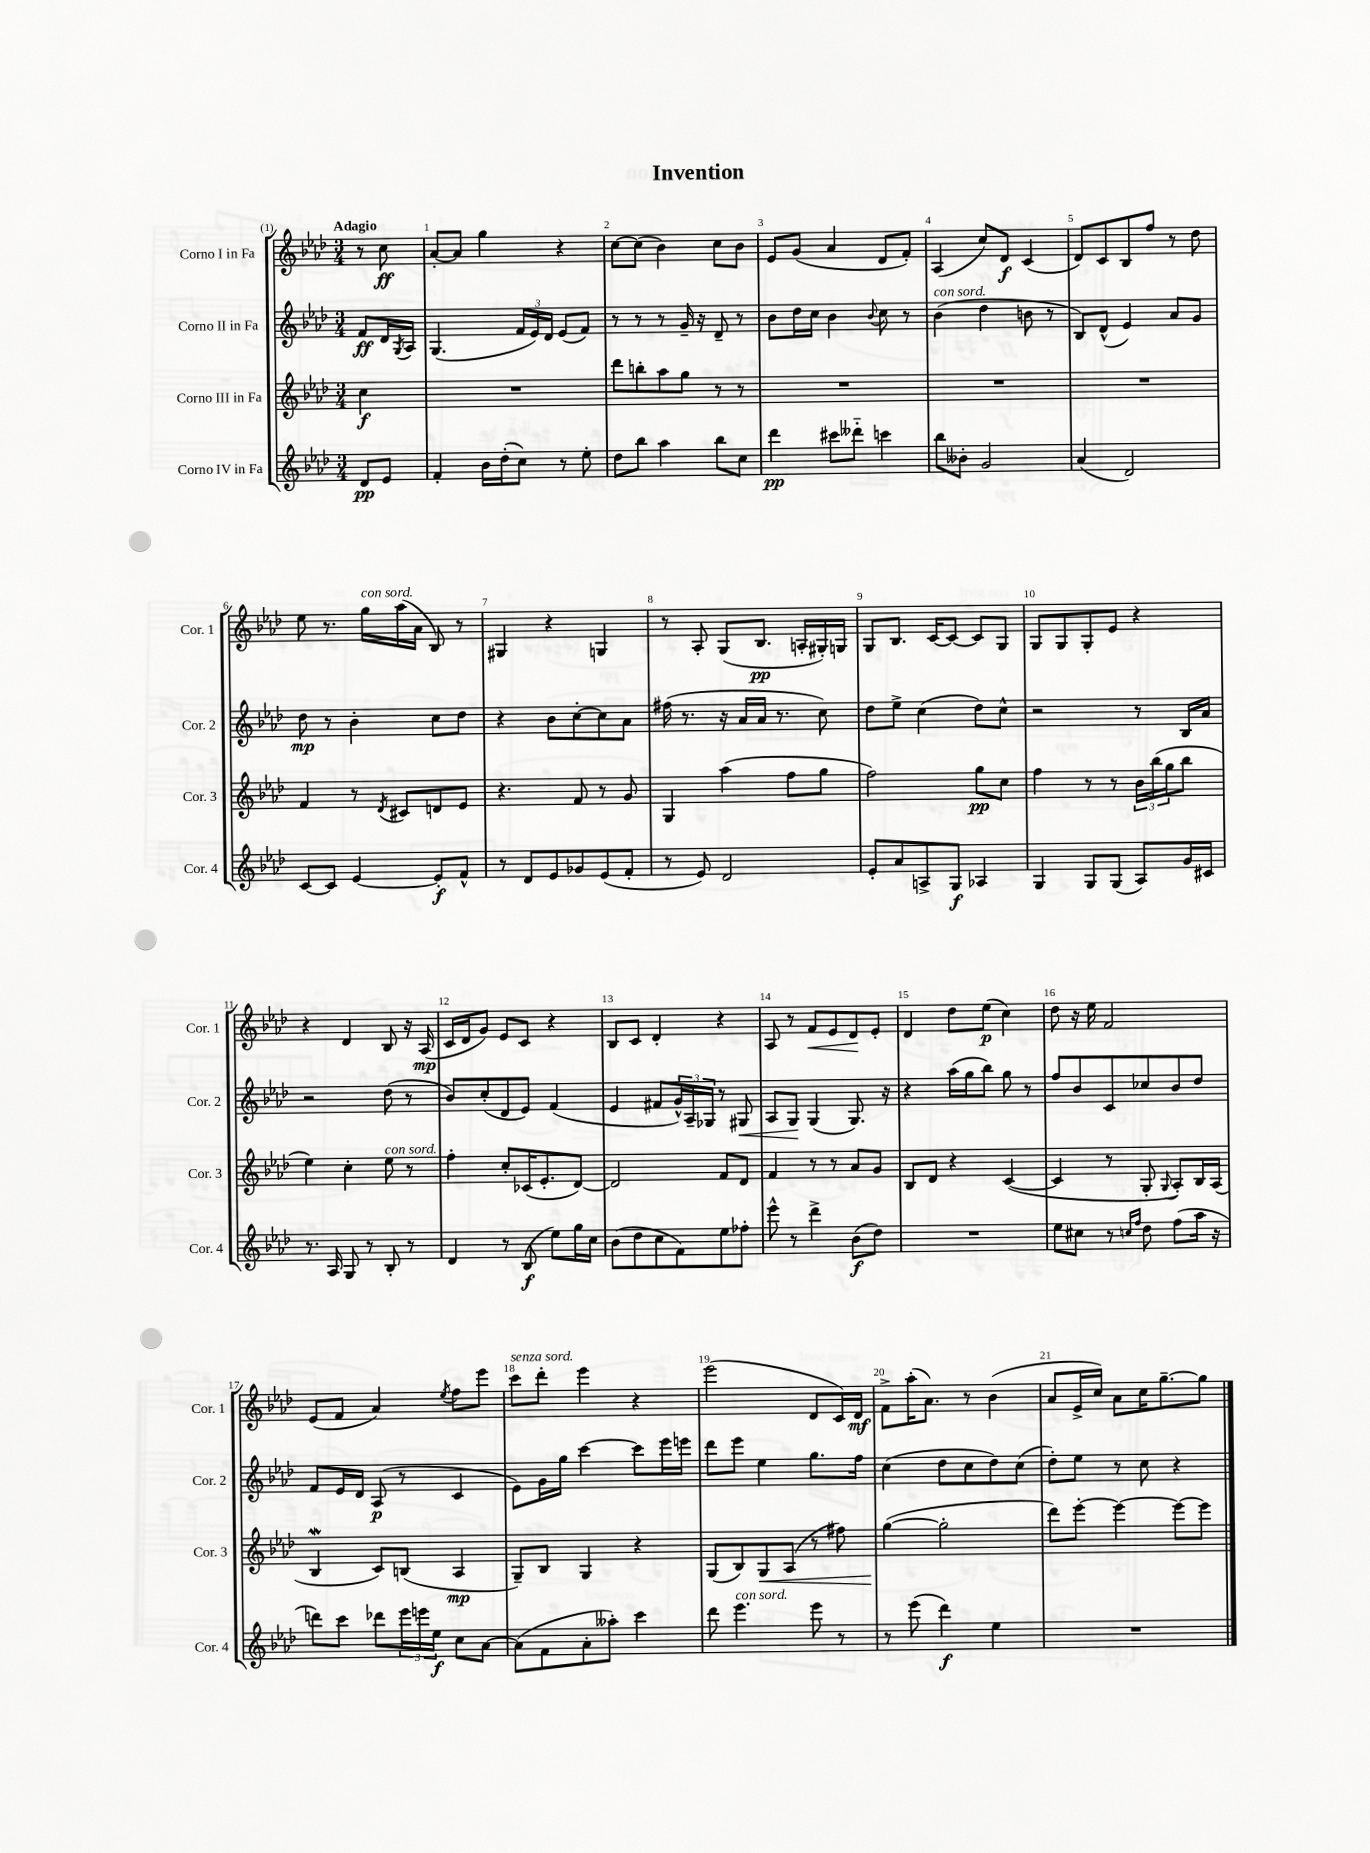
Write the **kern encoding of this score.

**kern	**kern	**kern	**kern
*staff4	*staff3	*staff2	*staff1
*clefG2	*clefG2	*clefG2	*clefG2
*k[b-e-a-d-]	*k[b-e-a-d-]	*k[b-e-a-d-]	*k[b-e-a-d-]
*M3/4	*M3/4	*M3/4	*M3/4
8d-/L	4cc\	8f/L	8r
8e-/J	.	16d-/L	8cc\
.	.	8qG/	.
.	.	16A-/JJ	.
=	=	=	=
4f'/	2.r	(4.G/	[8a-'/L
.	.	.	8a-/]J
16b-\LL	.	.	4gg\
(16dd-'\J	.	.	.
8cc\J)	.	24f/LL	.
.	.	24e-/)	.
.	.	24d-/JJ	.
8r	.	(8e-/L	4r
8ee-'\	.	8f/J)	.
=	=	=	=
8dd-\L	8ddd-\L	8r	[8cc\L
8bb-\J	8bb'\	8r	(8cc\]J
4aa-\	8aa-\	8r	4b-\)
.	8gg\J	16g~/	.
.	.	16r	.
8bb-\L	8r	8d-~/	8cc\L
8cc\J	8r	8r	8b-\J
=	=	=	=
4ddd-\	2.r	8b-\L	8e-/L
.	.	16dd-\L	(8g/J
.	.	16cc\JJ	.
8ccc#\L	.	4b-\	4a-/
8ddd--'~\J	.	.	.
.	.	8qqb-/	.
4ccc\	.	8cc\	8d-/L
.	.	8r	8f'/J)
=	=	=	=
8bb-\L	2.r	(4b-\	(4A-/
8b--'\J	.	.	.
2g/	.	4dd-\	8cc/L)
.	.	.	8d-/J
.	.	8b\	(4c/
.	.	8r	.
=	=	=	=
(4a-/	2.r	8B-/L)	8d-/L)
.	.	(8d-^^/J	8c/
2d-/)	.	4e-/)	8B-/
.	.	.	8ff/J
.	.	8a-/L	8r
.	.	8g/J	8dd-\
=	=	=	=
[8c/L	4f/	8dd-\	8ee-\
8c/]J	.	8r	8.r
[4e-/	8r	4b-'\	.
.	.	.	16gg\LL
.	8qd-/	.	.
.	8c#/L	.	(16aa-\
.	.	.	16a-\JJ
8e-'/]L	8d/	8cc\L	8B-/)
8f^^/J	8e-/J	8dd-\J	8r
=	=	=	=
8r	4.r	4r	4G#/
8d-/L	.	.	.
8e-/	.	8b-\L	4r
8g-/	8f/	[8cc'\	.
(8e-/	8r	8cc\]	4G/
8f'/J	8g/	8a-\J	.
=	=	=	=
8r	4G/	(16ff#\	8r
.	.	8.r	.
8e-/)	.	.	8A-'/
2d-/	(4aa-\	16r	(8G/L
.	.	16a-/LL	.
.	.	16a-/JJ	8.B-/J
.	.	8.r	.
.	8ff\L	.	.
.	.	.	16A'/LL
.	8gg\J	8cc\)	16G#'/)
.	.	.	16G/JJ
=	=	=	=
8e-'/L	2ff\)	8dd-\L	8G/L
8a-/	.	8ee-^\J	8.B-/J
8A^/	.	(4cc\	.
.	.	.	[16c/LK
8G/J	.	.	8c/_J
4A-/	8gg\L	8dd-\L)	8c/]L
.	8cc\J	8cc^^\J	8G/J
=	=	=	=
4G/	4ff\	2r	8G/L
.	.	.	8G/
8G/L	8r	.	8G'/
(8G/J	8r	.	8e-/J
8A-/L)	24b-\LL	8r	4r
.	(24bb-\	.	.
.	24gg\J	.	.
16g/L	8bb-\J	16B-/LL	.
16c#/JJ	.	16a-/JJ	.
=	=	=	=
8.r	4ee-\)	2r	4r
16A-/	.	.	.
8G/	4cc'\	.	4d-/
8r	.	.	.
8B-'/	8ee-\	(8dd-\	8B-/
8r	8r	8r	16r
.	.	.	(16A-/
=	=	=	=
4d-/	4ff'\	8b-/L)	16c/LL
.	.	.	16d-/J
.	.	(8cc'/	8g/J)
8r	8cc'/L	8d-/	8e-/L
(8B-/	(16c-/K	8e-/J)	8c/J
.	8.e-'/	.	.
8ee-\L)	.	(4f/	4r
16gg\L	[8d-/J)	.	.
16cc\JJ	.	.	.
=	=	=	=
(8b-\L	2d-/]	4e-/	8B-/L
8dd-\	.	.	8c/J
8cc\	.	8f#/L	4d-'/
8f\)	.	24g^^/L)	.
.	.	24A-~/	.
.	.	24G-/JJ	.
8ee-\	8f/L	8r	4r
8ff-'\J	8d-/J	8G#/	.
=	=	=	=
8eee-^^\	4f/	8A-/L	8A-/
8r	.	8G/J	8r
4ddd-^\	8r	(4G/	8f/L
.	8r	.	8e-/
(8b-\L	8a-/L	8.G/)	8d-/
8dd-\J)	8g/J	.	8e-'/J
.	.	16r	.
=	=	=	=
2.r	8B-/L	4r	4d-/
.	8d-/J	.	.
.	4r	(16aa-\LL	8dd-\L
.	.	16gg\J	.
.	.	8bb-\J)	(8ee-\J
.	([4c/	8gg\	4cc\)
.	.	8r	.
=	=	=	=
8ee-\L	4c/]	8ff/L	8dd-\
8cc#\J	.	8b-/	16r
.	.	.	16ee-\
8r	8r	8c/	2f/
16qqcc/LL	.	.	.
16qqff/JJ	.	.	.
8dd-\	8G'/	8cc-/	.
.	8qqG/	.	.
(8ff\L	8A-'/L)	8b-/	.
16aa-\Jk	16B-/L	8dd-/J	.
16r	(16A-/JJ	.	.
=	=	=	=
8ddd\L)	4B-/	8f/L	(8e-/L
8ccc\J	.	16e-/L	8f/J
.	.	16d-/JJ	.
8ddd-\L	8c/L)	(8A-/	4a-/)
24eee-\L	(8B/J	8r	.
24eee\	.	.	.
24ee-\JJ	.	.	.
.	.	.	8qee-/
8cc\L	4A-/	4c/	8ff\L
[8a-\J	.	.	8eee-\J
=	=	=	=
(8a-\]L	8G~/L)	8e-\L)	8ccc\L
8f\	8B-/J	16g\L	8ddd-'\J
.	.	16gg\JJ	.
8a-'\	4G/	[4ccc\	4eee-\
8aa--'\J)	.	.	.
4ccc\	4r	8ccc\]L	4r
.	.	16eee-\L	.
.	.	16eee\JJ	.
=	=	=	=
8ddd-\	(8G/L	8ddd-\L	(2eee-\
4.eee-\	8B-/)	8eee-\J	.
.	8G/	4ee-\	.
.	(8A-/J	.	.
8eee-\	8r	8.gg\L	8d-/L
8r	8ff#\)	.	16c/L)
.	.	16ff\Jk	16d-/JJ
=	=	=	=
8r	([4gg\	(4cc\	8f^\L
(8eee-\	.	.	(16aa-'\K
.	.	.	8.a-\J)
4ddd-\)	2gg'\]	8dd-\L	.
.	.	8cc\	8r
4ee-\	.	8dd-\)	(4b-\
.	.	(8cc\J	.
=	=	=	=
2.r	8ddd-\L)	8dd-'\L)	8a-/L
.	[8eee-'\J	8ee-\J	16e-^/L
.	.	.	16cc/JJ)
.	4eee-\_	8r	8a-\L
.	.	8cc\	16cc\K
.	.	.	[8.gg~\
.	8eee-\_L	4r	.
.	8eee-\]J	.	8gg\]J
==	==	==	==
*-	*-	*-	*-
